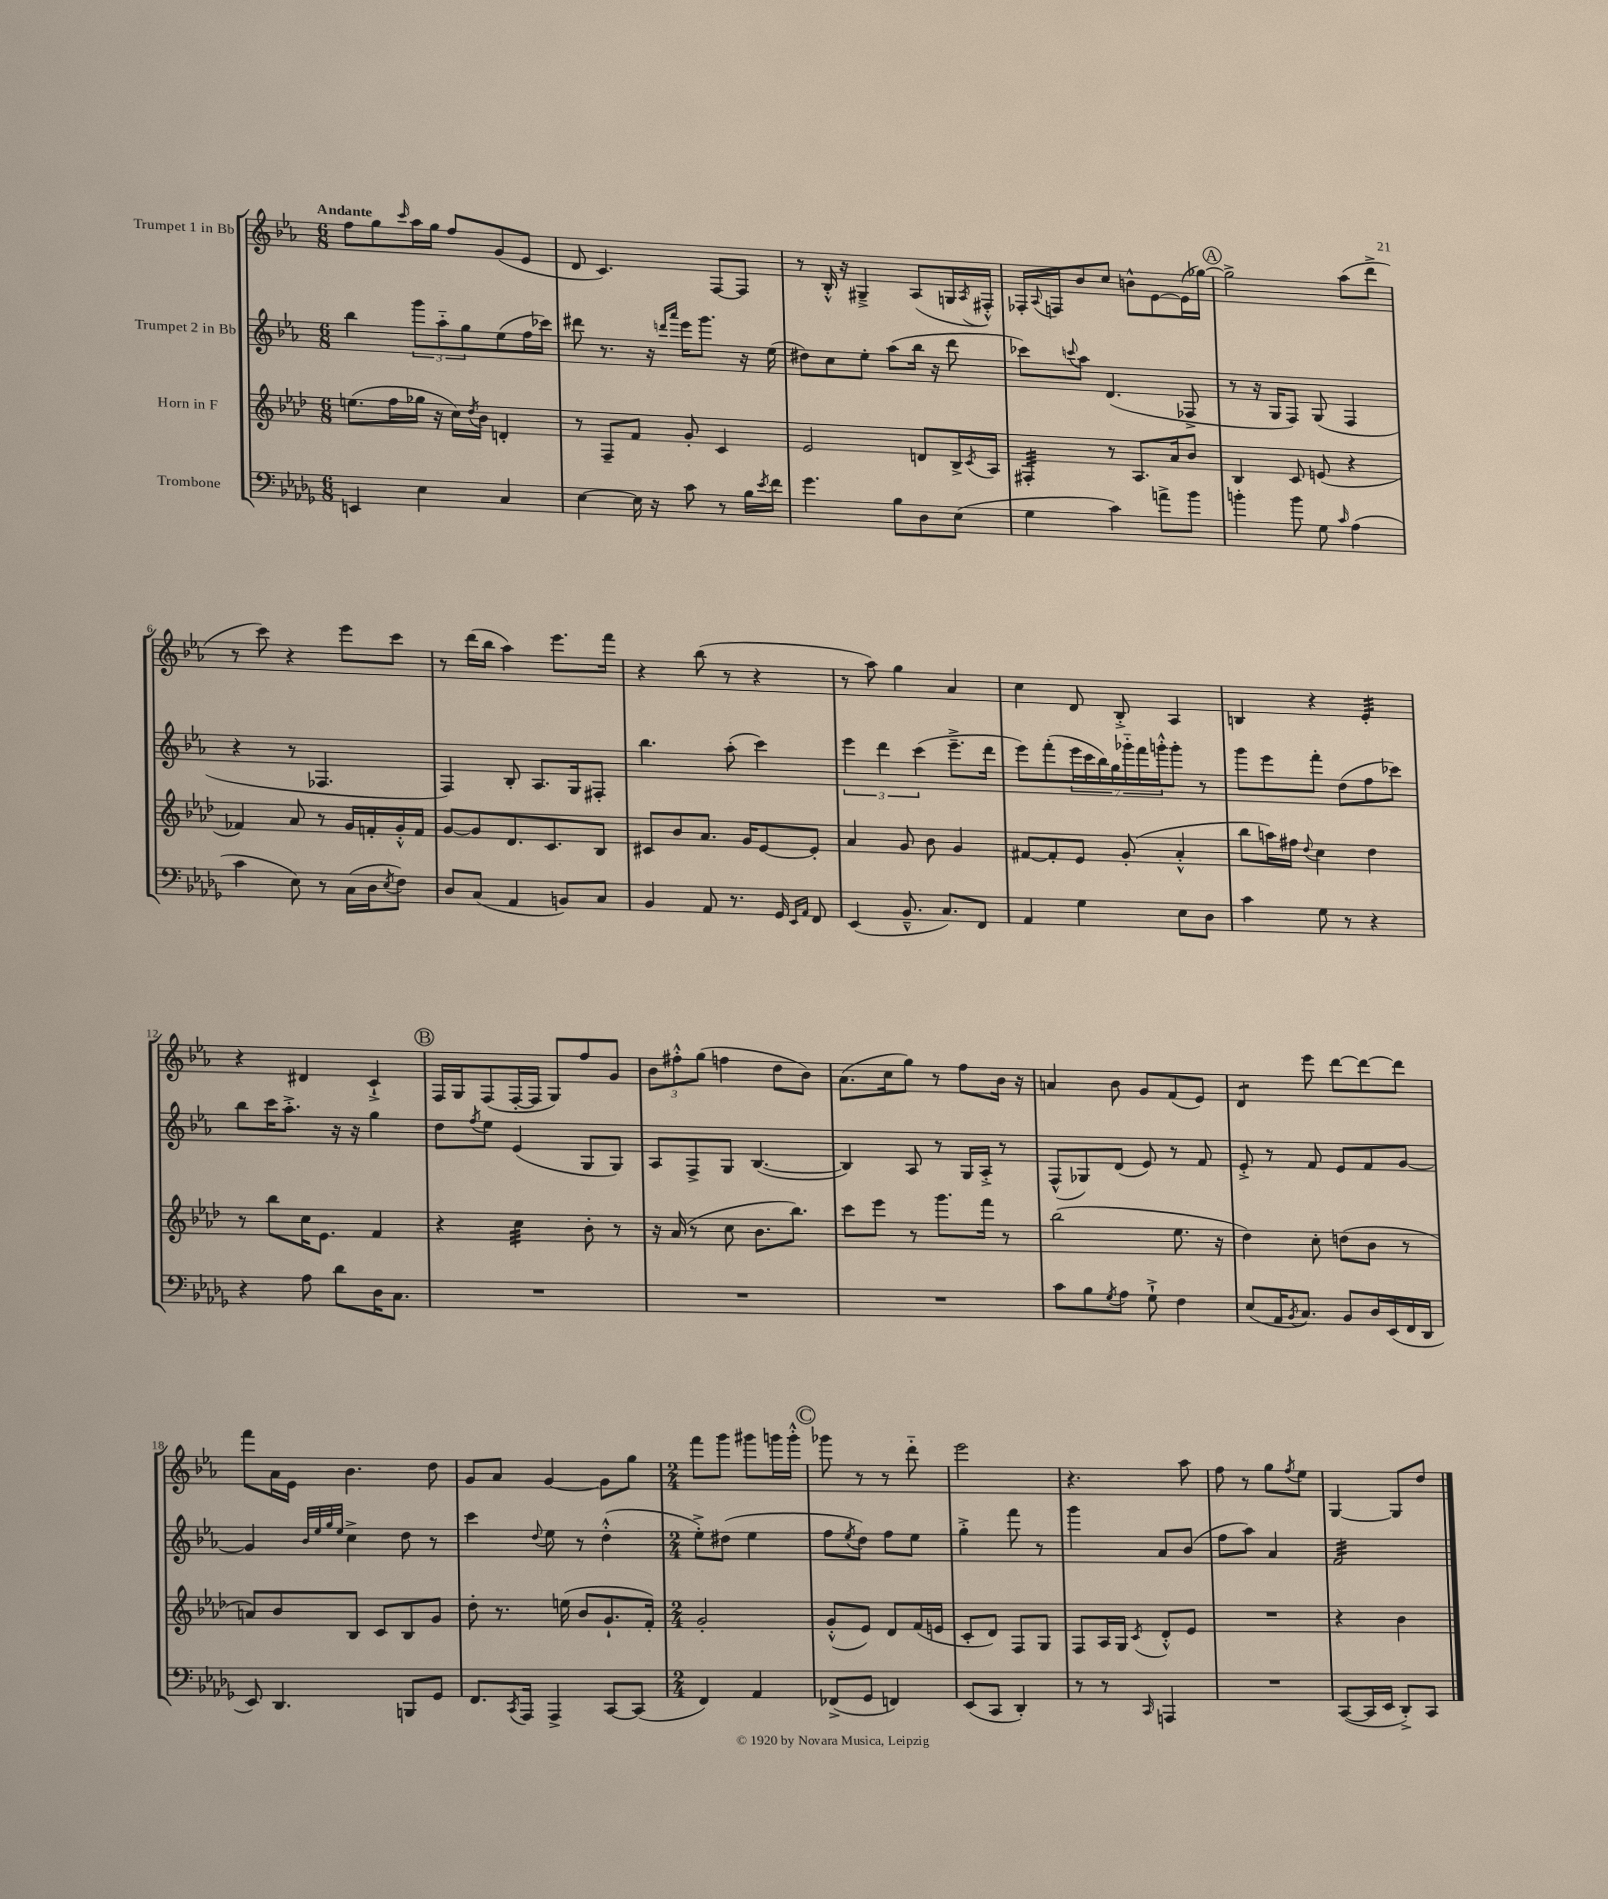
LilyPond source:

<<
\new StaffGroup <<
\new Staff = "s0" \with { instrumentName = "Trumpet 1 in Bb" } {
    \clef treble \key ees \major \numericTimeSignature \time 6/8 \tempo "Andante"
    f''8 g''8 \grace { c'''16 } aes''16 g''16 f''8 g'8( ees'8 |
    d'8 c'4.) f8~ f8 |
    r8 bes16-.-^ r16 gis4---> aes8( g16 \acciaccatura { aes8 } fis16-.-^) |
    fes16-. \appoggiatura { aes8 } f16 bes'8 c''8 b'8-^ ees'8~ ees'16( ges''16~) |
    \mark \markup { \circle "A" } ges''2-> aes''8( d'''8-> |
    r8 c'''8) r4 ees'''8 c'''8 |
    r8 d'''16( bes''16 aes''4) ees'''8. f'''16 |
    r4 bes''8( r8 r4 |
    r8 aes''8) g''4 aes'4 |
    c''4 d'8 bes8-.-> aes4 |
    b4 r4 ees'4:32-. |
    r4 dis'4 c'4-!-> |
    \mark \markup { \circle "B" } f16 g16 f8( f16~-. f16 g8) f''8 g'8 |
    \tuplet 3/2 { bes'8 fis''8-.-^ g''8( } f''4 d''8 bes'8) |
    aes'8.( c''16 g''8) r8 f''8 bes'16 r16 |
    a'4 bes'8 g'8 f'8( ees'8) |
    d'4:8 ees'''8 d'''8~ d'''8~ d'''8 |
    f'''8 aes'16 ees'16 bes'4. d''8 |
    g'8 aes'8 g'4~ g'8 g''8 |
    \numericTimeSignature \time 2/4 f'''8 g'''8 gis'''8 g'''16 g'''16-.-^ |
    \mark \markup { \circle "C" } ges'''8 r8 r8 d'''8-_ |
    ees'''2 |
    r4. aes''8 |
    f''8 r8 g''8 \acciaccatura { f''8 } ees''8 |
    g4~ g8 d''8 \bar "|." |
}
\new Staff = "s1" \with { instrumentName = "Trumpet 2 in Bb" } {
    \clef treble \key ees \major \numericTimeSignature \time 6/8
    bes''4 \tuplet 3/2 { g'''8 aes''8-_ g''8 } ees''8( f''16 ces'''16) |
    dis'''8 r8. r16 \grace { d'''16 aes'''16 } ees'''16 g'''8. r16 ees''16( |
    dis''8) c''8 ees''8-. aes''8( bes''16 r16 d'''8 |
    ces'''8) \appoggiatura { c'''8 } aes''8 d'4.( fes8-> |
    \mark \markup { \circle "A" } r8 r16 g16 f8) g8( f4 |
    r4 r8 fes4. |
    f4) bes8-. aes8. g16 fis8-. |
    bes''4. aes''8-.( c'''4) |
    \tuplet 3/2 { ees'''4 d'''4 c'''4( } ees'''8.---> d'''16 |
    ees'''8) f'''8-.( \tuplet 7/4 { ees'''16 c'''16 bes''16) g''16 ges'''16-_ f'''16 g'''16-.-^ } g'''8-. r8 |
    g'''8 ees'''8 f'''8-. d''8( f''8 ces'''8) |
    bes''8 c'''16 aes''8.-.-> r16 r16 g''4 |
    \mark \markup { \circle "B" } d''8 \acciaccatura { f''8 } ees''8 ees'4( g8 g8) |
    aes8 f8-> g8 bes4.~( |
    bes4) aes8 r8 g16 aes16-.-> r8 |
    f8-^( ges8) d'8( ees'8) r8 f'8 |
    ees'8-.-> r8 f'8 ees'8 f'8 g'8~ |
    g'4 \grace { bes'32 ees''32 g''32 ees''32 } c''4-> d''8 r8 |
    c'''4 \appoggiatura { d''8 } ees''8 r8 d''4-.-^( |
    \numericTimeSignature \time 2/4 ees''8-.->) dis''8( ees''4 |
    \mark \markup { \circle "C" } f''8 \acciaccatura { ees''8 } d''8) f''8 ees''8 |
    g''4-.-> f'''8 r8 |
    g'''4 aes'8 bes'8( |
    f''8 aes''8) aes'4 |
    f'2:32 \bar "|." |
}
\new Staff = "s2" \with { instrumentName = "Horn in F" } {
    \clef treble \key aes \major \numericTimeSignature \time 6/8
    e''8.( f''16 ges''16 r16 c''16) \acciaccatura { des''8 } bes'16 d'4-. |
    r8 f8-- f'8 g'8-. c'4 |
    ees'2 d'8 bes16-> \acciaccatura { c'8 } aes16 |
    fis4:32-. r8 aes8. aes'16 bes'8 |
    \mark \markup { \circle "A" } bes4 c'8 e'8( r4 |
    fes'4) aes'8 r8 g'16 f'16-. g'16-.-^ f'16 |
    g'8~ g'8 des'8. c'8. bes8 |
    cis'8 bes'8 aes'8. g'16 ees'8~ ees'8-. |
    aes'4 g'8 bes'8 g'4 |
    fis'8~ fis'8-. ees'8 g'8-.( aes'4-.-^ |
    bes''8 a''16) fis''16 \appoggiatura { des''8 } c''4 des''4 |
    r8 bes''8 c''16 ees'8. f'4 |
    \mark \markup { \circle "B" } r4 c''4:32 bes'8-. r8 |
    r16 aes'16( r8 c''8 bes'8. bes''8.) |
    c'''8 ees'''8 r8 g'''8. f'''16 r8 |
    bes''2( ees''8. r16 |
    des''4) c''8-. d''8( bes'8 r8 |
    a'8) bes'8 bes8 c'8 bes8 g'8 |
    des''8-. r8. e''16( bes'8 g'8.-! f'16-.) |
    \numericTimeSignature \time 2/4 g'2-. |
    \mark \markup { \circle "C" } g'8-.-^( ees'8) des'8 f'16( e'16 |
    c'8-. des'8) f8 g8 |
    f8 aes16 g16 \acciaccatura { c'8 } des'8-.-^ ees'8 |
    R2 |
    r4 bes'4 \bar "|." |
}
\new Staff = "s3" \with { instrumentName = "Trombone" } {
    \clef bass \key des \major \numericTimeSignature \time 6/8
    e,4 ees4 c4 |
    ees4~ ees16 r16 c'8 r8 bes16 \acciaccatura { ees'8 } f'16 |
    ges'4. bes8 des8 ees8( |
    ges4 c'4) a'8-> bes'8 |
    \mark \markup { \circle "A" } b'4-. b'8 ges8 \grace { c'16 } aes4( |
    c'4 ees8) r8 c16( des16 \acciaccatura { ees8 } f8) |
    des8 c8( aes,4 b,8) c8 |
    bes,4 aes,8 r8. ges,16 \grace { ees,16 aes,16 } f,8 |
    ees,4( bes,8.---^ c8.) f,8 |
    aes,4 ges4 ees8 des8 |
    c'4 ges8 r8 r4 |
    r4 aes8 des'8 des16 c8. |
    \mark \markup { \circle "B" } R2. |
    R2. |
    R2. |
    c'8 bes8 \acciaccatura { ges8 } aes8 ges8-!-> f4 |
    ees8( aes,16 \acciaccatura { bes,8 } c8.) bes,8 des16 ees,16( f,16 des,16 |
    ees,8) des,4. b,,8 ges,8 |
    f,8. \acciaccatura { c,8 } aes,,16 aes,,4-> c,8~ c,8( |
    \numericTimeSignature \time 2/4 f,4) aes,4 |
    \mark \markup { \circle "C" } fes,8->( ges,8 f,4) |
    ees,8( c,8 des,4-.) |
    r8 r8 \grace { c,16 } a,,4 |
    R2 |
    c,8~( c,16 ees,16 des,8-.->) c,8 \bar "|." |
}
>>
>>
